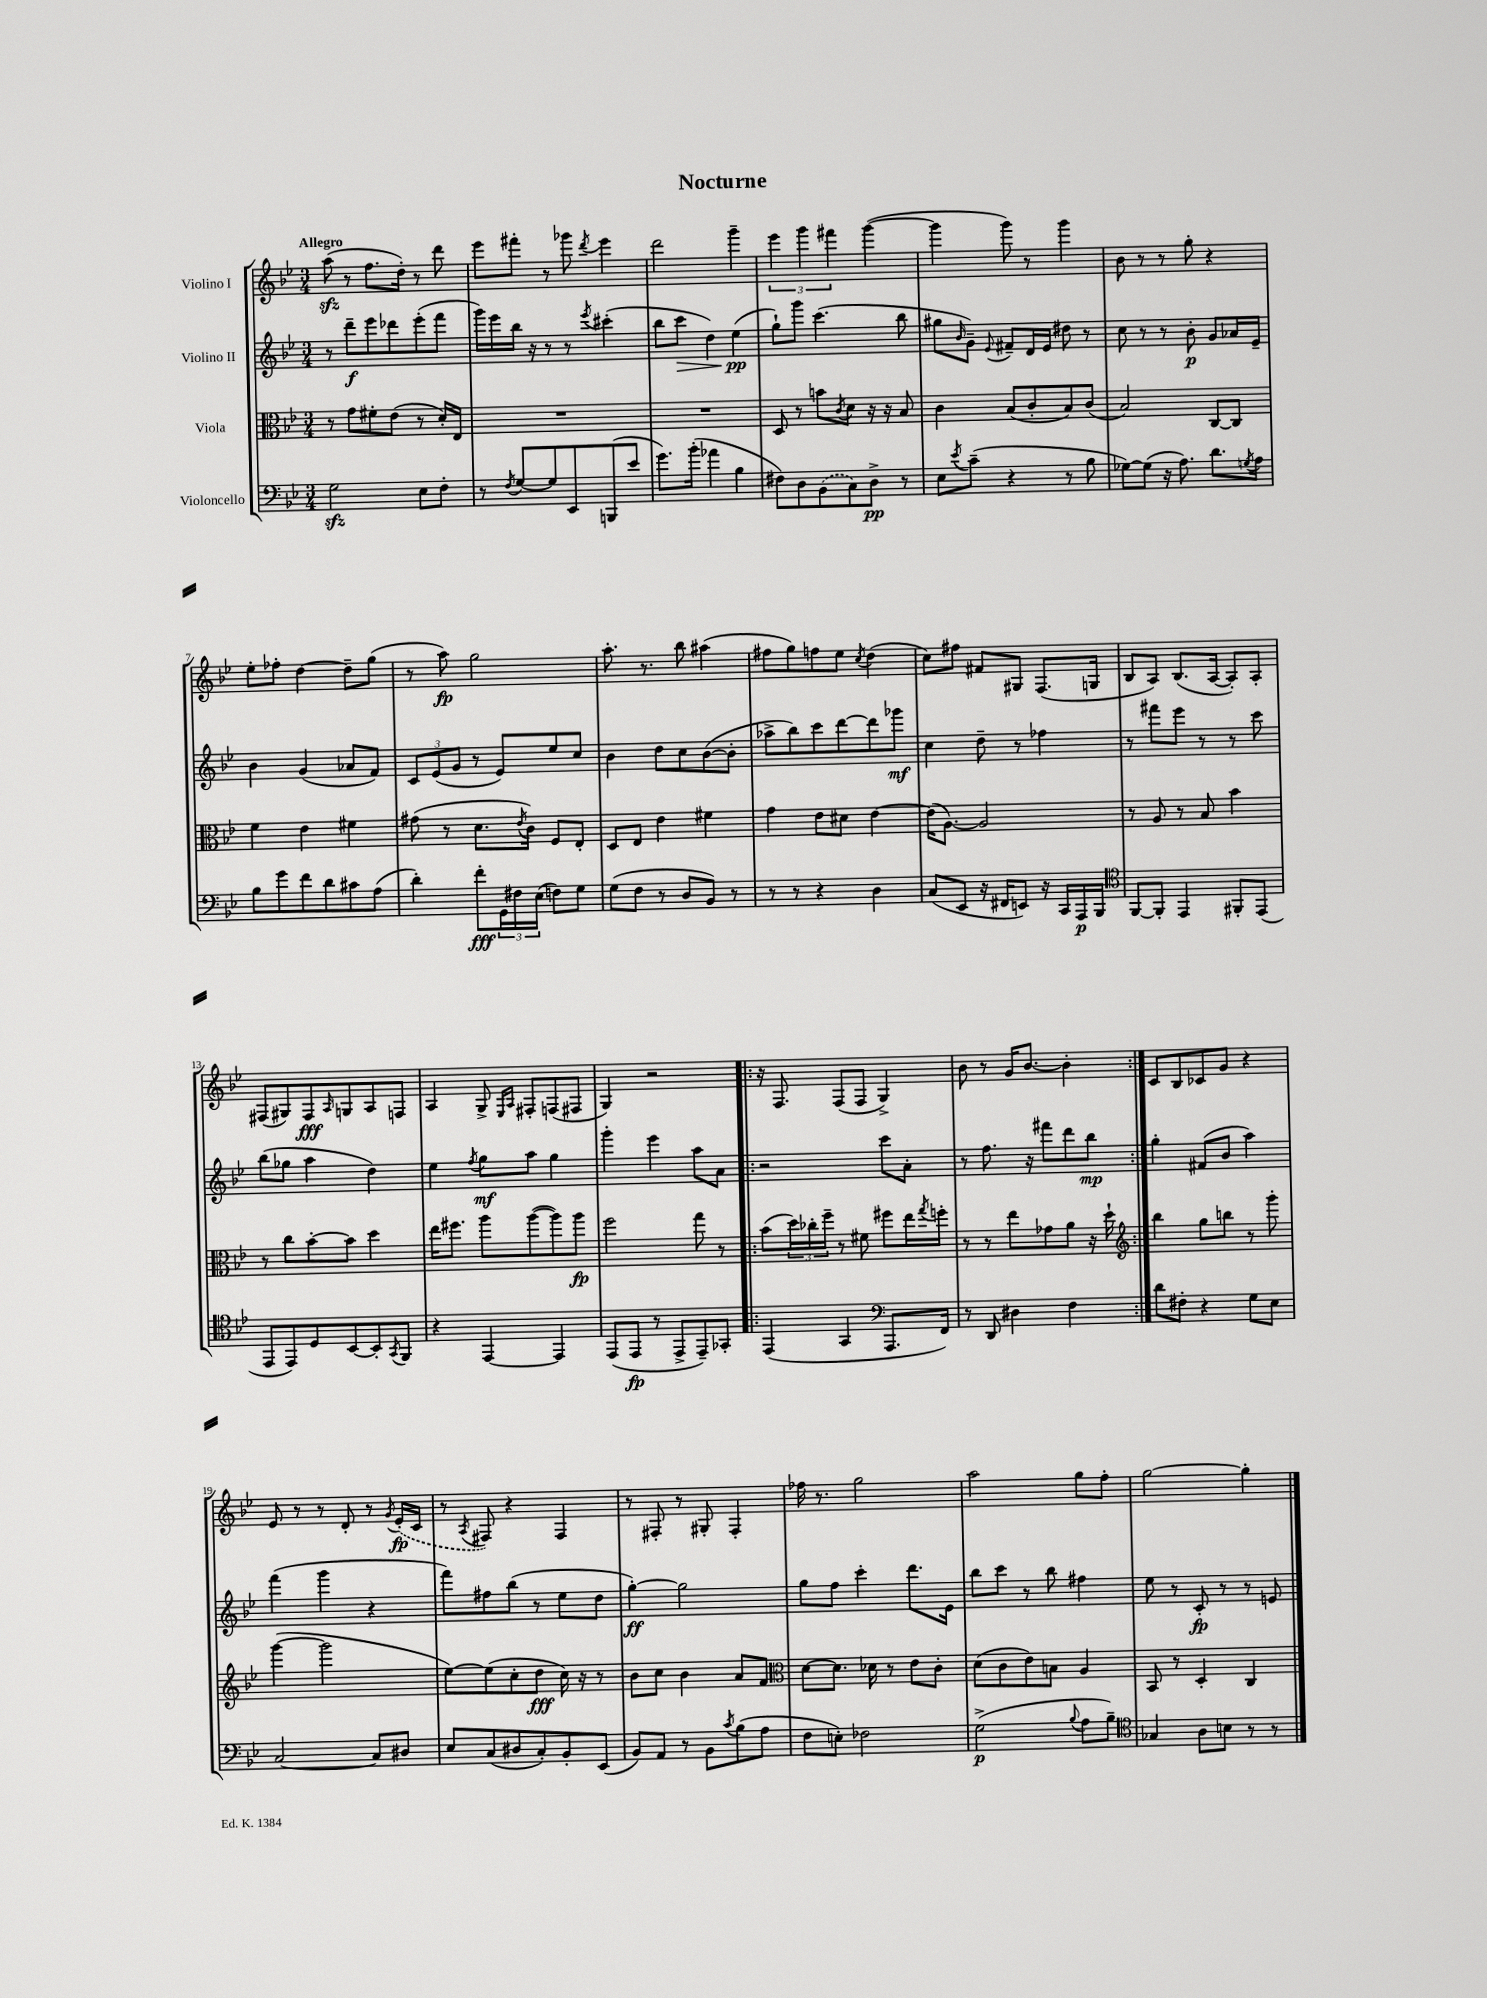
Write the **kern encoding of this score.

**kern	**dynam	**kern	**dynam	**kern	**dynam	**kern	**dynam
*part4	*part4	*part3	*part3	*part2	*part2	*part1	*part1
*staff4	*staff4	*staff3	*staff3	*staff2	*staff2	*staff1	*staff1
*I"Violoncello	*	*I"Viola	*	*I"Violino II	*	*I"Violino I	*
*clefF4	*	*clefC3	*	*clefG2	*	*clefG2	*
*k[b-e-]	*	*k[b-e-]	*	*k[b-e-]	*	*k[b-e-]	*
*M3/4	*	*M3/4	*	*M3/4	*	*M3/4	*
=1	=1	=1	=1	=1	=1	=1	=1
!	!	!	!	!	!	!LO:TX:a:B:t=Allegro	!
2Gzz\	.	8r	.	8r	.	(8aazz\	.
.	.	8g\L	.	8ddd~\L	f	8r	.
.	.	8f#X'\	.	8eee-\	.	8.ff\L	.
.	.	(8e-\J	.	8ddd-X\	.	.	.
.	.	.	.	.	.	16dd'\Jk)	.
8E-\L	.	8r	.	(8eee-'\	.	8r	.
8F'\J	.	16d'/LL)	.	8fff\J	.	8ddd\	.
.	.	16E-/JJ	.	.	.	.	.
=2	=2	=2	=2	=2	=2	=2	=2
8r	.	2.r	.	16ggg\LL)	.	8eee-\L	.
.	.	.	.	16eee-\	.	.	.
8qF/	.	.	.	.	.	.	.
[8G/L	.	.	.	16bb-\JJ	.	8fff#X'\J	.
.	.	.	.	16r	.	.	.
8G/]	.	.	.	8r	.	8r	.
8EE-/	.	.	.	8r	.	8ggg-X\	.
.	.	.	.	8qeee-/	.	8qddd/	.
(8BBBn/	.	.	.	(4ccc#X'\	.	4eee-\	.
8e-/J	.	.	.	.	.	.	.
=3	=3	=3	=3	=3	=3	=3	=3
8.g\L)	.	2.r	.	8bb-\L	.	2ddd\	.
!	!	!	!	!	!LO:HP:b	!	!
.	.	.	.	8ccc\J	>	.	.
(16b-'\Jk	.	.	.	.	.	.	.
4a-X\	.	.	.	4dd\)	.	.	.
4B-\	.	.	.	(4ee-\	pp	4ggg~\	.
.	.	.	.	.	]	.	.
=4	=4	=4	=4	=4	=4	=4	=4
8F#X\L)	.	8D/	.	8gg`\L)	.	6eee-\	.
8D\	.	8r	.	8ggg\J	.	.	.
.	.	.	.	.	.	6ggg\	.
(8BB-\	.	8bn\L	.	(4.ccc\	.	.	.
.	.	.	.	.	.	6fff#X\	.
.	.	8qc/	.	.	.	.	.
8C\)	.	8d\J	.	.	.	.	.
8D^\J	pp	16r	.	.	.	([4ggg\	.
.	.	16r	.	.	.	.	.
8r	.	8B-/	.	8bb-\	.	.	.
=5	=5	=5	=5	=5	=5	=5	=5
8E-\L	.	4c\	.	8gg#X\L	.	4ggg\]	.
8qe-/	.	.	.	16qqb-/	.	.	.
(8c~\J	.	.	.	8g~\J)	.	.	.
.	.	.	.	8qqe-/	.	.	.
4r	.	(8B-/L	.	8f#X~/L	.	8ggg\)	.
.	.	8c'/	.	16d/L	.	8r	.
.	.	.	.	16e-/JJ	.	.	.
8r	.	8B-/)	.	8dd#X\	.	4ggg\	.
8B-\	.	(8c/J	.	8r	.	.	.
=6	=6	=6	=6	=6	=6	=6	=6
[8G-X\L)	.	2B-/)	.	8cc\	.	8b-\	.
(8G-\J]	.	.	.	8r	.	8r	.
16r	.	.	.	8r	.	8r	.
8.A\)	.	.	.	.	.	.	.
.	.	.	.	8b-'\	p	8gg'\	.
8.d\L	.	[8C/L	.	8g/L	.	4r	.
.	.	8C/J]	.	16a-X/L	.	.	.
8qGn/	.	.	.	.	.	.	.
16A\Jk	.	.	.	16e-~/JJ	.	.	.
!!LO:LB:g=z
=7	=7	=7	=7	=7	=7	=7	=7
8B-\L	.	4f\	.	4b-\	.	8ee-'\L	.
8g\	.	.	.	.	.	8ff-X'\J	.
8f\	.	4e-\	.	(4g/	.	[4dd\	.
8d\	.	.	.	.	.	.	.
8c#X\	.	4f#X\	.	8a-X/L	.	8dd~\L]	.
(8A\J	.	.	.	8f/J)	.	(8gg\J	.
=8	=8	=8	=8	=8	=8	=8	=8
4d'\)	.	(8g#X\	.	12c/L	.	8r	.
.	.	.	.	(12e-/	.	.	.
.	.	8r	.	.	.	8aa\)	fp
.	.	.	.	12g/J	.	.	.
8f'\L	fff	8.d\L	.	8r	.	2gg\	.
24GG\L	.	.	.	8e-/L)	.	.	.
24F#X\	.	.	.	.	.	.	.
.	.	8qe-/	.	.	.	.	.
.	.	16c\Jk)	.	.	.	.	.
(24E-\JJ	.	.	.	.	.	.	.
8Fn\L)	.	8F/L	.	8ee-/	.	.	.
8G\J	.	8E-'/J	.	8cc/J	.	.	.
=9	=9	=9	=9	=9	=9	=9	=9
(8G\L	.	8D/L	.	4b-\	.	8.aa'\	.
8F\J	.	8E-/J	.	.	.	.	.
.	.	.	.	.	.	8.r	.
8r	.	4e-\	.	8dd\L	.	.	.
8D/L	.	.	.	8cc\	.	8bb-\	.
8BB-/J)	.	4f#X\	.	([8b-\	.	(4aa#X\	.
8r	.	.	.	8b-'\J]	.	.	.
=10	=10	=10	=10	=10	=10	=10	=10
8r	.	4g\	.	8aa-X^\L	.	8ff#X\L	.
8r	.	.	.	8bb-\)	.	8gg\)	.
4r	.	8e-\L	.	8ccc\	.	8ffn\	.
.	.	8d#X\J	.	[8ddd\	.	8ee-\J	.
.	.	.	.	.	.	8qcc/	.
4D\	.	[4e-\	.	8ddd\]	.	(4dd\	.
.	.	.	.	8ggg-X\J	mf	.	.
=11	=11	=11	=11	=11	=11	=11	=11
(8C/L	.	(16e-\KL]	.	4cc\	.	8cc\L)	.
.	.	[8.A\J)	.	.	.	.	.
8EE-/J	.	.	.	.	.	8ff#X\J	.
16r	.	2A/]	.	8dd~\	.	8f#X/L	.
16FF#X/KL	.	.	.	.	.	.	.
8EEn/J)	.	.	.	8r	.	8G#X/J	.
16r	.	.	.	4ff-X\	.	(8.F/L	.
16CC/LL	.	.	.	.	.	.	.
16AAA/	p	.	.	.	.	.	.
16BBB-/JJ	.	.	.	.	.	16Gn/Jk	.
=12	=12	=12	=12	=12	=12	=12	=12
*clefC4	*	*	*	*	*	*	*
[8FF/L	.	8r	.	8r	.	8B-/L	.
8FF'/J]	.	8A/	.	8fff#X\L	.	8A/J)	.
4EE-/	.	8r	.	8eee-\J	.	(8.B-/L	.
.	.	8B-/	.	8r	.	.	.
.	.	.	.	.	.	[16A/Jk	.
8FF#X'/L	.	4b-\	.	8r	.	8A'/L])	.
(8EE-/J	.	.	.	8ccc\	.	8A'/J	.
!!LO:LB:g=z
=13	=13	=13	=13	=13	=13	=13	=13
8EE-/L	.	8r	.	(8bb-\L	.	(8F#X/L	.
8EE-/)	.	8cc\L	.	8gg-X\J	.	8G#X/)	.
8D/	.	[8b-'\	.	4aa\	.	8F#/	fff
.	.	.	.	.	.	16qqA/	.
[8BB-/	.	8b-\J]	.	.	.	8Gn/	.
8BB-'/]	.	4dd\	.	4dd\)	.	8A/	.
8qGG/	.	.	.	.	.	.	.
8FF/J	.	.	.	.	.	8Fn/J	.
=14	=14	=14	=14	=14	=14	=14	=14
4r	.	16ee-\KL	.	4ee-\	.	4A/	.
.	.	8.ff#X\J	.	.	.	.	.
.	.	.	.	8qff/	.	.	.
[4EE-/	.	8aa\L	.	8gg\L	mf	8G^/	.
.	.	.	.	.	.	16qqE-/LL	.
.	.	.	.	.	.	16qqA/JJ	.
.	.	([8aa\	.	8aa\J	.	8F#X'/L	.
4EE-/]	.	8aa\])	.	4gg\	.	(8Fn/	.
.	.	8aa\J	fp	.	.	8F#X/J	.
=15	=15	=15	=15	=15	=15	=15	=15
(8EE-/L	.	2ff\	.	4ggg'\	.	4G/)	.
8EE-/J	fp	.	.	.	.	.	.
8r	.	.	.	4eee-\	.	2r	.
8EE-^/L	.	.	.	.	.	.	.
8EE-~/)	.	8gg\	.	8aa\L	.	.	.
8GG-X'/J	.	8r	.	8a\J	.	.	.
=16!|:	=16!|:	=16!|:	=16!|:	=16!|:	=16!|:	=16!|:	=16!|:
(4EE-/	.	(8b-\L	.	2r	.	16r	.
.	.	.	.	.	.	8.F/	.
.	.	24dd\L)	.	.	.	.	.
.	.	24cc-X'\	.	.	.	.	.
.	.	24ff~\JJ	.	.	.	.	.
4GG/	.	8r	.	.	.	(8F/L	.
.	.	8f#X\	.	.	.	8F/J	.
*clefF4	*	*	*	*	*	*	*
8.AAA/L	.	8ff#X\L	.	8ccc\L	.	4G^/)	.
.	.	16ee-\L	.	8a'\J	.	.	.
.	.	8qgg/	.	.	.	.	.
16FF/Jk)	.	16ffn'\JJ	.	.	.	.	.
=17	=17	=17	=17	=17	=17	=17	=17
8r	.	8r	.	8r	.	8b-\	.
8DD/	.	8r	.	8.ff\	.	8r	.
4D#X\	.	8ee-\L	.	.	.	16g/KL	.
.	.	.	.	16r	.	[8.b-/J	.
.	.	8g-X\	.	8fff#X\L	.	.	.
4F\	.	8a\J	.	8ddd\	.	4b-'\]	.
.	.	16r	.	8bb-\J	mp	.	.
.	.	16dd`\	.	.	.	.	.
=18:|!	=18:|!	=18:|!	=18:|!	=18:|!	=18:|!	=18:|!	=18:|!
*	*	*clefG2	*	*	*	*	*
8d\L	.	4bb-\	.	4gg'\	.	8c/L	.
8F#X'\J	.	.	.	.	.	8B-/	.
4r	.	8gg\L	.	(8f#X/L	.	8c-X/	.
.	.	8bbn\J	.	8b-/J	.	8g/J	.
8G\L	.	8r	.	4aa\)	.	4r	.
8E-\J	.	8ggg'\	.	.	.	.	.
!!LO:LB:g=z
=19	=19	=19	=19	=19	=19	=19	=19
[2C/	.	([4ggg\	.	(4fff\	.	8e-/	.
.	.	.	.	.	.	8r	.
.	.	2ggg\]	.	4ggg\	.	8r	.
.	.	.	.	.	.	8d'/	.
8C/L]	.	.	.	4r	.	8r	.
.	.	.	.	.	.	8qg/	.
8D#X/J	.	.	.	.	.	(16e-'/LL	fp
.	.	.	.	.	.	16c/JJ	.
=20	=20	=20	=20	=20	=20	=20	=20
8E-/L	.	[8ee-\L)	.	8fff\L)	.	8r	.
.	.	.	.	.	.	8qA/	.
(8C/	.	(8ee-\]	.	8ff#X\	.	8F#X/)	.
8D#X/	.	8cc'\	.	(8bb-\J	.	4r	.
8C'/)	.	8dd\J	fff	8r	.	.	.
8BB-'/	.	16cc\)	.	8ee-\L	.	4F#/	.
.	.	16r	.	.	.	.	.
(8EE-/J	.	8r	.	8dd\J	.	.	.
=21	=21	=21	=21	=21	=21	=21	=21
8BB-/L)	.	8b-\L	.	[4gg'\)	ff	8r	.
8AA/J	.	8cc\J	.	.	.	8F#X'/	.
8r	.	4b-\	.	2gg\]	.	8r	.
8BB-\L	.	.	.	.	.	8G#X'/	.
8qc/	.	.	.	.	.	.	.
(8B-\	.	8a/L	.	.	.	4F#'/	.
8A\J	.	8f/J	.	.	.	.	.
=22	=22	=22	=22	=22	=22	=22	=22
*	*	*clefC3	*	*	*	*	*
8F\L	.	[8d\L	.	8gg\L	.	16ff-X\	.
.	.	.	.	.	.	8.r	.
8En'\J)	.	8.d\J]	.	8ff\J	.	.	.
2F-X\	.	.	.	4ccc'\	.	2gg\	.
.	.	16d-X\	.	.	.	.	.
.	.	8r	.	.	.	.	.
.	.	8e-\L	.	8.ddd\L	.	.	.
.	.	8c'\J	.	.	.	.	.
.	.	.	.	16e-\Jk	.	.	.
=23	=23	=23	=23	=23	=23	=23	=23
(2G^\	p	(8d\L	.	8bb-\L	.	2aa\	.
.	.	8c\	.	8ccc\J	.	.	.
.	.	8e-\)	.	8r	.	.	.
.	.	8Bn\J	.	8bb-\	.	.	.
8qqB-/	.	.	.	.	.	.	.
8A\L	.	4A/	.	4ff#X\	.	8gg\L	.
8B-~\J)	.	.	.	.	.	8ff'\J	.
=24	=24	=24	=24	=24	=24	=24	=24
*clefC4	*	*	*	*	*	*	*
4G-X/	.	8BB-/	.	8ee-\	.	[2gg\	.
.	.	8r	.	8r	.	.	.
8A\L	.	4D'/	.	8c'/	fp	.	.
8Bn\J	.	.	.	8r	.	.	.
8r	.	4C/	.	8r	.	4gg'\]	.
8r	.	.	.	8en/	.	.	.
==	==	==	==	==	==	==	==
*-	*-	*-	*-	*-	*-	*-	*-
